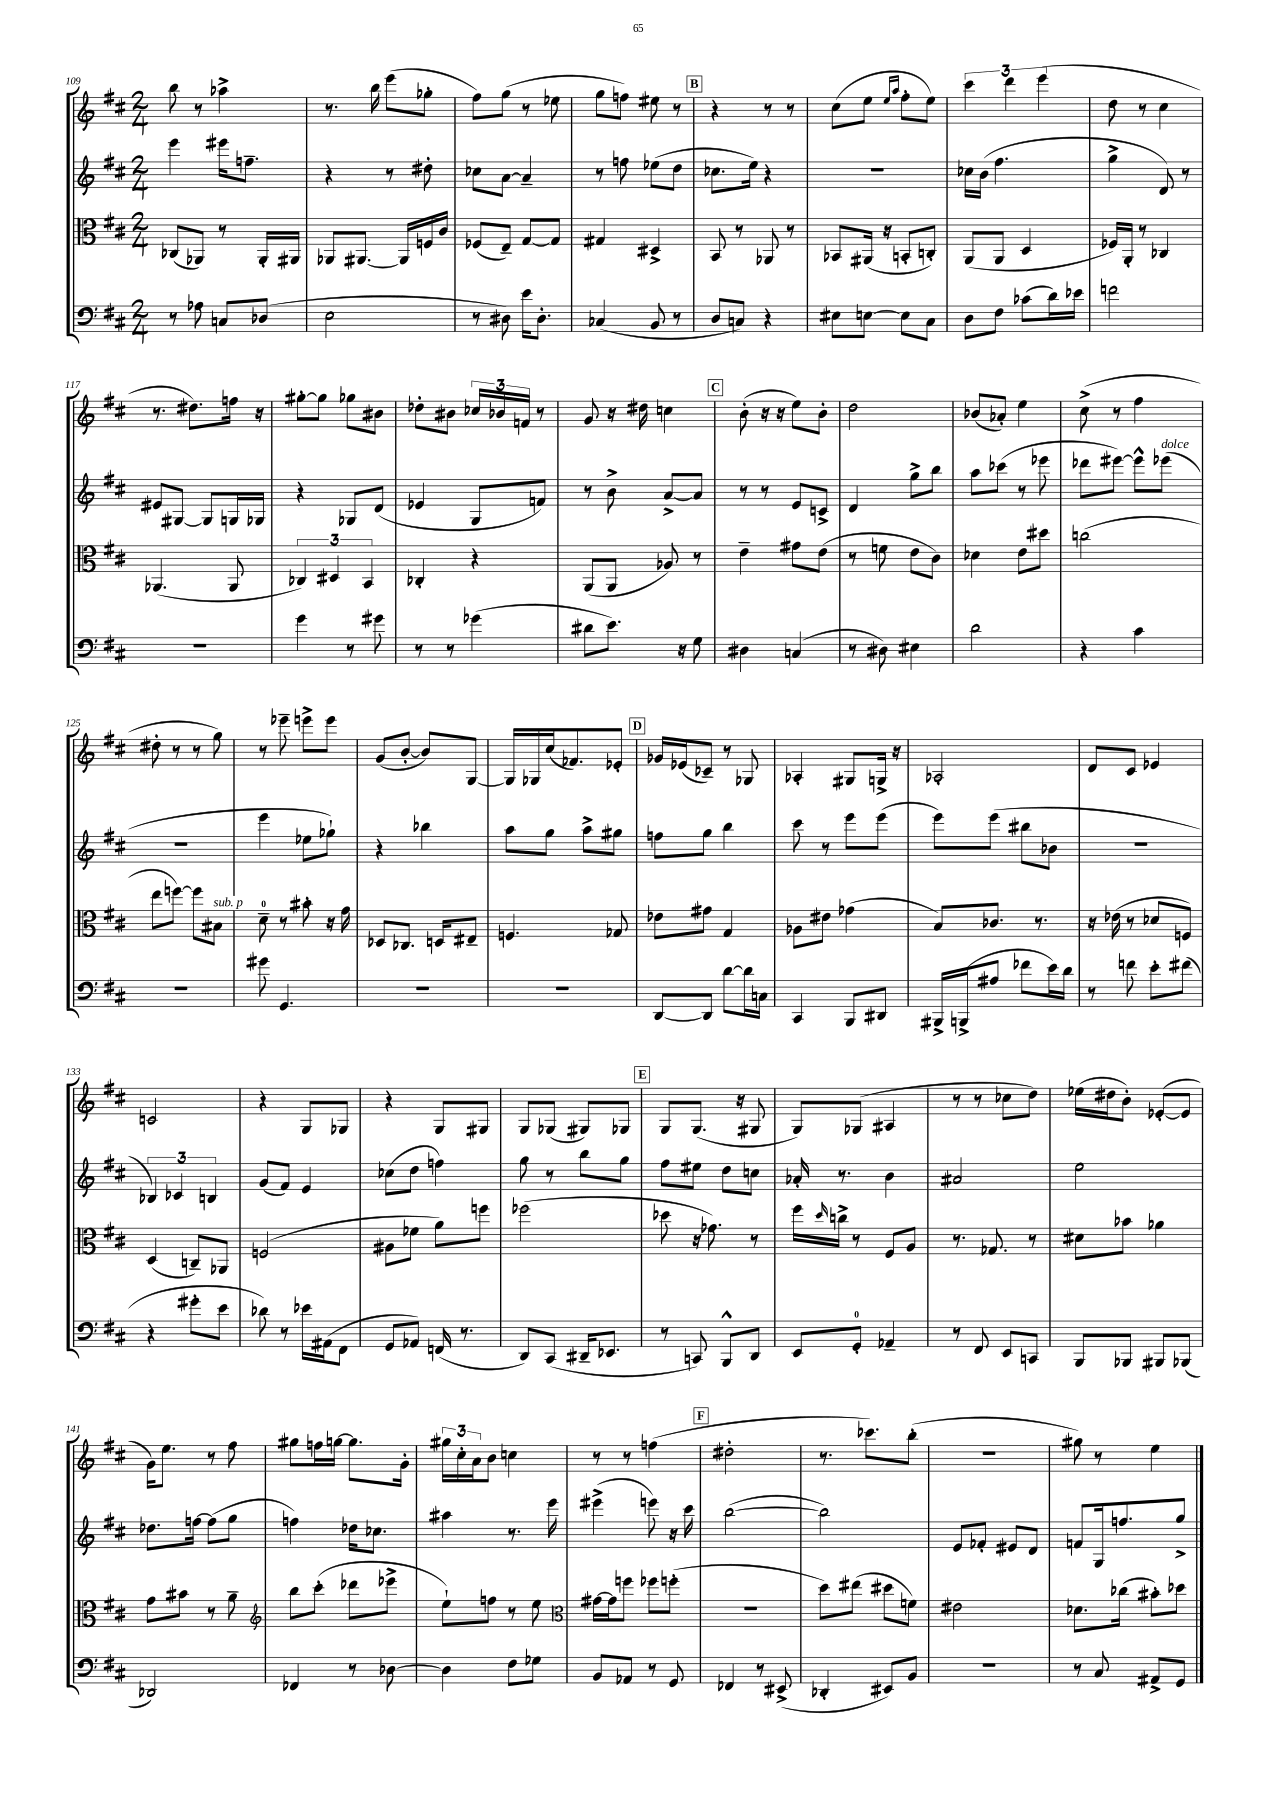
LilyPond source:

<<
\new StaffGroup <<
\new Staff = "s0" {
    \clef treble \key d \major \numericTimeSignature \time 2/4
    b''8 r8 aes''4-> |
    r8. b''16 e'''8( ges''8-. |
    fis''8) g''8( r8 ees''8 |
    g''8 f''8) eis''8 r8 |
    \mark \markup { \box "B" } r4 r8 r8 |
    cis''8( e''8 \grace { e''16 a''16 } fis''8-. e''8) |
    \tuplet 3/2 { cis'''4 d'''4 e'''4( } |
    d''8 r8 cis''4 |
    r8. dis''8.) f''16 r16 |
    gis''8~-. gis''8 ges''8 bis'8 |
    des''8-. bis'8 \tuplet 3/2 { ces''16 bes'16 f'16 } r8 |
    g'8 r16 dis''16 c''4 |
    \mark \markup { \box "C" } b'8-.( r16 r16 e''8) b'8-. |
    d''2 |
    bes'8( aes'8-.) e''4 |
    cis''8->( r8 fis''4 |
    dis''8-. r8 r8 g''8) |
    r8 ees'''8-- e'''8-> e'''8 |
    g'8( b'8~-. b'8) g8~ |
    g16 ges16 cis''16( fes'8.) ees'8-. |
    \mark \markup { \box "D" } ges'16 ees'16( ces'8--) r8 ges8 |
    aes4-. gis8 g16-> r16 |
    aes2-. |
    d'8 cis'8 ees'4 |
    c'2 |
    r4 g8 ges8 |
    r4 g8 gis8 |
    g8 ges8( gis8) ges8 |
    \mark \markup { \box "E" } g8 g8.( r16 gis8 |
    g8) ges8( ais4 |
    r8 r8 ces''8 d''8) |
    ees''16( dis''16 b'8-.) ees'8~-.( ees'8 |
    g'16) e''8. r8 fis''8 |
    gis''8 f''16 g''16~ g''8. g'16-. |
    \tuplet 3/2 { gis''16 cis''16-. a'16 } b'8 c''4 |
    r8 r8 f''4( |
    \mark \markup { \box "F" } dis''2-. |
    r8. ces'''8.) b''8-.( |
    r2 |
    gis''8) r8 e''4 \bar "|." |
}
\new Staff = "s1" {
    \clef treble \key d \major \numericTimeSignature \time 2/4
    e'''4 eis'''16 f''8.-- |
    r4 r8 dis''8-. |
    ces''8 a'8~ a'4-- |
    r8 f''8 ees''8( d''8 |
    \mark \markup { \box "B" } ces''8. e''16) r4 |
    R2 |
    ces''16 b'16( fis''4. |
    g''4-> d'8) r8 |
    eis'8 gis8~ gis8 g16 ges16 |
    r4 ges8 d'8( |
    ees'4 g8 f'8) |
    r8 b'8-> a'8~-> a'8 |
    \mark \markup { \box "C" } r8 r8 e'8 c'8-> |
    d'4 g''8-> b''8 |
    a''8 ces'''8( r8 ees'''8 |
    des'''8 eis'''8~) eis'''8-^ ees'''8^\markup { \italic "dolce" }( |
    r2 |
    e'''4 ees''8 ges''8-!) |
    r4 bes''4 |
    a''8 g''8 a''8-> gis''8 |
    \mark \markup { \box "D" } f''8 g''8 b''4 |
    cis'''8 r8 e'''8 e'''8( |
    e'''8) e'''8( bis''8 bes'8 |
    R2 |
    \tuplet 3/2 { bes4) ces'4 b4 } |
    g'8( fis'8) e'4 |
    ces''8( d''8 f''4) |
    g''8 r8 b''8 g''8 |
    \mark \markup { \box "E" } fis''8 eis''8 d''8 c''8 |
    aes'16-. r8. b'4 |
    ais'2 |
    e''2 |
    des''8. f''16~ f''8( g''8 |
    f''4) des''16 ces''8. |
    ais''4 r8. e'''16 |
    eis'''4->( e'''8) r16 cis'''16 |
    \mark \markup { \box "F" } b''2~( |
    b''2) |
    e'8 fes'8-. eis'8 d'8 |
    f'8 g16 f''8. g''8-> \bar "|." |
}
\new Staff = "s2" {
    \clef alto \key d \major \numericTimeSignature \time 2/4
    ces8( aes,8) r8 aes,16-. ais,16 |
    aes,8 ais,8.~ ais,16 f16 cis'16 |
    fes8( e8--) g8~ g8 |
    gis4 dis4-> |
    \mark \markup { \box "B" } b,8 r8 aes,8 r8 |
    bes,8 ais,16( r16 b,8-. c8-.) |
    a,8( a,8 d4 |
    fes16) a,16-. r8 ces4 |
    aes,4.( aes,8 |
    \tuplet 3/2 { ces4) dis4 b,4 } |
    ces4-. r4 |
    a,8( a,8 aes8) r8 |
    \mark \markup { \box "C" } e'4-- gis'8 e'8( |
    r8 f'8 e'8 cis'8) |
    des'4 e'8 dis''8 |
    c''2( |
    e''8 f''8~) f''8 bis8^\markup { \italic "sub. p" } |
    d'8-0-- r8 bis'8-. r16 g'16 |
    des8 ces8. d16 eis8-- |
    f4. ges8 |
    \mark \markup { \box "D" } ees'8 gis'8 g4 |
    aes8 eis'8 ges'4( |
    b8) ces'8. r8. |
    r16 ees'16( r8 des'8 f8) |
    d4( c8--) aes,8 |
    f2( |
    ais8 fes'8 a'8) f''8 |
    fes''2( |
    \mark \markup { \box "E" } des''8 r16 ges'8.) r8 |
    fis''16 \grace { d''16 } c''16-> r8 fis8 a8 |
    r8. ges8. r8 |
    dis'8 bes'8 aes'4 |
    g'8 bis'8 r8 a'8-- |
    \clef treble b''8 cis'''8-.( des'''8 ees'''8-> |
    e''8-!) f''8 r8 e''8 |
    \clef alto gis'16~ gis'16 f''8 fes''8 f''8-.( |
    \mark \markup { \box "F" } R2 |
    d''8) eis''8( dis''8 f'8) |
    eis'2 |
    des'8. ces''16( bis'8-.) des''8 \bar "|." |
}
\new Staff = "s3" {
    \clef bass \key d \major \numericTimeSignature \time 2/4
    r8 aes8 c8 des8( |
    e2 |
    r8 dis8) e'16 dis8.-. |
    ces4( b,8 r8 |
    \mark \markup { \box "B" } d8 c8) r4 |
    eis8 e8~ e8 cis8 |
    d8 fis8 ces'8( d'16) ees'16 |
    f'2 |
    r2 |
    g'4 r8 gis'8 |
    r8 r8 ges'4( |
    dis'8 e'8.) r16 g8 |
    \mark \markup { \box "C" } dis4 c4( |
    r8 dis8) eis4 |
    d'2 |
    r4 cis'4 |
    R2 |
    gis'8 g,4. |
    R2 |
    R2 |
    \mark \markup { \box "D" } d,8~ d,8 d'8~ d'16 c16 |
    cis,4 b,,8 dis,8 |
    bis,,16-> b,,16->( ais8 fes'8 e'16) d'16 |
    r8 f'8 e'8-. fis'8( |
    r4 gis'8-. e'8 |
    des'8) r8 ees'16 ais,16( fis,8 |
    g,8 aes,8) f,16( r8. |
    d,8) cis,8( dis,16-- ees,8. |
    \mark \markup { \box "E" } r8 c,8) b,,8-^ d,8 |
    e,8 g,8-0-. aes,4-- |
    r8 fis,8 e,8 c,8 |
    b,,8 bes,,8 bis,,8 bes,,8( |
    des,2) |
    fes,4 r8 des8~ |
    des4 fis8 ges8 |
    b,8 aes,8 r8 g,8 |
    \mark \markup { \box "F" } fes,4 r8 eis,8->( |
    des,4-. eis,8) b,8 |
    r2 |
    r8 cis8 ais,8-> g,8 \bar "|." |
}
>>
>>
\layout { \context { \Score currentBarNumber = #109 } }
